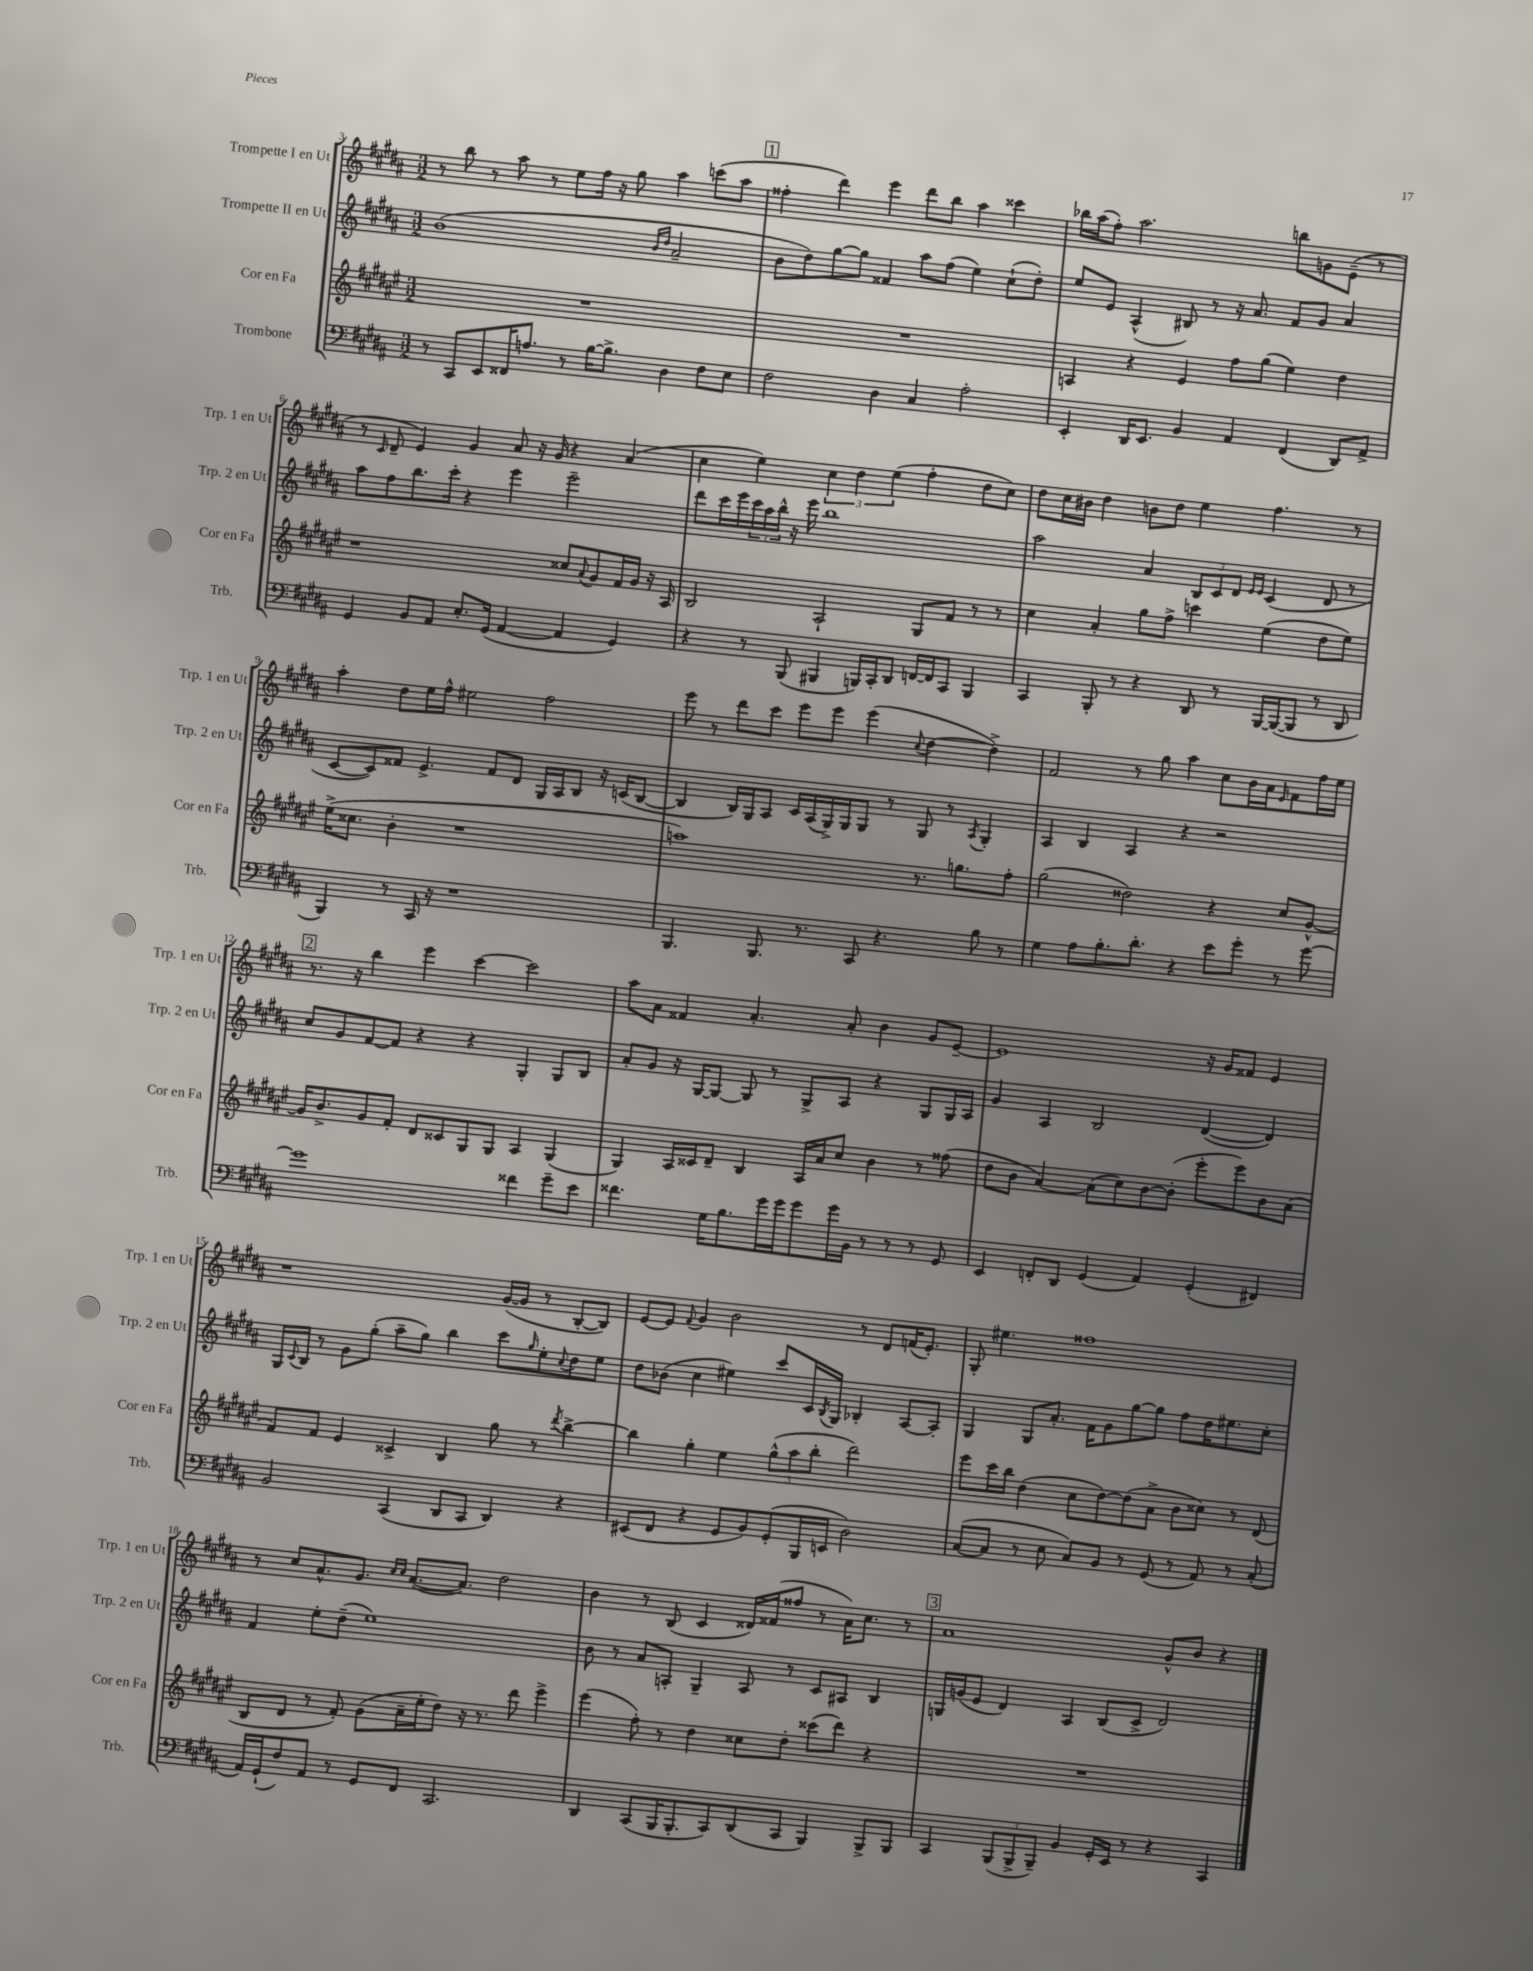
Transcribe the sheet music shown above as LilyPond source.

<<
\new StaffGroup <<
\new Staff = "s0" \with { instrumentName = "Trompette I en Ut" shortInstrumentName = "Trp. 1 en Ut" } {
    \clef treble \key b \major \numericTimeSignature \time 3/2
    r8 b''8 r8 ais''8 r8 e''8 fis''16 r16 gis''8 ais''4 c'''8( ais''8 |
    \mark \markup { \box "1" } fisis''4-. dis'''4) e'''4 dis'''8 b''8 ais''4 cisis'''4 |
    bes''16 ais''16( fis''8-.) ais''2. b''8 g'8 e'8--( r8 |
    r8 \grace { cis'16 } dis'8-- e'4) gis'4 ais'8 r16 gis'16 r4 ais'4( |
    cis''4 e''4) \tuplet 3/2 { cis''4 dis''4 e''4( } fis''4-. dis''8 cis''8) |
    dis''8 cis''16 bis'16 dis''4 b'8 dis''8 e''4 fis''4. r8 |
    ais''4-. dis''8 e''16 fis''16-^ eis''2 fis''2 |
    e'''8 r8 dis'''8 cis'''8 e'''8 e'''8 e'''4( \appoggiatura { cis''8 } dis''4~ dis''4->) |
    fis'2 r8 gis''8 ais''4 cis''8 b'16 ais'16 \grace { e'16 } fis'8 fis''16 e''16 |
    \mark \markup { \box "2" } r8. r16 b''4 e'''4 cis'''4~ cis'''2 |
    ais''8 ais'8 fisis'4 ais'4.-. ais'8-. b'4 gis'8 e'8~-- |
    e'1 r16 gis'16 fisis'8 e'4 |
    r1 gis'16~( gis'16 r8 b8~-. b8) |
    e'8~ e'8 \appoggiatura { fis'8 } gis'4 b'2 r8 dis'8 f'16( e'8.-.) |
    gis8-. eis''4. fisis''1 |
    r8 cis''8 ais'8.-^ gis'8. \grace { cis''16 cis''16 } ais'8.~( ais'8.) dis''2 |
    b'4 r8 b8( cis'4 disis'16) fisis'16( fisis''8 r8 ais'16) cis''8. r8 |
    \mark \markup { \box "3" } ais'1 gis'8-^ b'8 r4 \bar "|." |
}
\new Staff = "s1" \with { instrumentName = "Trompette II en Ut" shortInstrumentName = "Trp. 2 en Ut" } {
    \clef treble \key b \major \numericTimeSignature \time 3/2
    b'1( \grace { b'16 dis''16 } ais'2-- |
    \mark \markup { \box "1" } b'8 dis''8) gis''8~ gis''8 fisis'4 ais''8 fis''8( e''4) cis''8-!( dis''8-.) |
    e''8 e'8 ais4-^( bis8) r8 r16 ais'8. fis'8 gis'8 ais'4 |
    ais''8 fis''8 b''8. cis'''16-. r4 e'''4 e'''2-- |
    dis'''8 cis'''16 e'''16 \tuplet 3/2 { cis'''16 ais''16 b''16-^ } r16 e'''16 b''1 |
    ais''2 ais'4 \tuplet 3/2 { b8 cis'8 dis'8 } \grace { e'16 e'16 } cis'4( dis'8 r8 |
    cis'8~ cis'8) fisis'8 e'4.-> fisis'8 dis'8 gis16 ais16 b8 r16 c'16( b8~ |
    b4 b16) gis16 ais8 cis'16 ais16( gis16->) gis16 gis8 r8 gis8 r8 \acciaccatura { ais8 } gis4-. |
    ais4 b4 ais4 r4 r2 |
    \mark \markup { \box "2" } cis''8 gis'8 fis'8~ fis'8 r4 r4 gis4-. gis8 b8 |
    ais'8-. gis'8 r16 gis16~ gis8~ gis8 r8 gis8-> ais8 r4 gis8 gis16 ais16 |
    gis'4 ais4 b2 dis'4~( dis'4) |
    gis16 \appoggiatura { cis'8 } b16 r8 gis'8 gis''8-.( ais''8-- gis''8) b''4 cis'''8 \grace { gis''16 } e''8-. \appoggiatura { cis''8 } dis''8 e''8 |
    dis''8 bes'8( cis''4 eis''4) cis'''8 cis'16 \acciaccatura { b8 } gis16 bes4-. ais8~ ais8-. |
    gis4 gis8 ais'8.-. fis'16 gis'8 gis''8~ gis''8 fis''8 dis''16 eis''8. cis''8-. |
    fis'4 e''8-. dis''8--( e''1) |
    b'8 r8 ais'8 a8-. gis4-- a8 r8 cis'8 ais8 b4 |
    \mark \markup { \box "3" } g16 g'16( e'8 dis'4) ais4 b8( cis'8-> dis'2) \bar "|." |
}
\new Staff = "s2" \with { instrumentName = "Cor en Fa" shortInstrumentName = "Cor en Fa" } {
    \clef treble \key fis \major \numericTimeSignature \time 3/2
    R1. |
    \mark \markup { \box "1" } R1. |
    a4 r4 eis'4 fis''8 gis''8( eis''4) dis''4 |
    r1 cisis''8 \appoggiatura { ais'8 } gis'8 fis'16 gis'16 r16 ais16 |
    b2 ais2-! gis8 fis'8 r8 r8 |
    cis''4 ais'4-. gis''8 fis''8-> c'''4 eis''4( dis''8 eis''8) |
    eis''16->( cisis''8. b'4-. r1 |
    a''1) r8. g''8. fis''8-. |
    gis''2( disis''2) r4 cis''8 gis'8~-^ |
    \mark \markup { \box "2" } gis'16 b'8.-> gis'8 fis'8-. dis'8 cisis'8 gis8 gis8 ais4 gis4( |
    gis4) ais16 cisis'16 dis'8-- b4 ais16 ais'16 cis''8 b'4 r8 fisis''8( |
    dis''8 b'8 ais'4~) ais'8( cis''8) b'8~ b'8-.( eis'''8-. eis'''8) b'8 ais'8( |
    fis'8) fis'8 eis'4 cisis'4-> b4 gis''8 r8 \acciaccatura { dis'''8 } b''4~-> |
    b''4 gis''4-. eis''4 \tuplet 3/2 { gis''8-^( ais''8 b''8-. } dis'''2) |
    eis'''8 cis'''16 b''16 dis''4( cis''8 dis''8~) dis''8( ais'8-> b'8 cisis''8) r8 dis'8( |
    b8 dis'8 r8 fis'8-.) gis'8( ais'16-- eis''16-. dis''8) r16 r8. dis'''8 eis'''4-> |
    eis'''4( fis''8-.) r8 dis''4 cisis''8 dis''8-. cisis'''8( dis'''8) r4 |
    \mark \markup { \box "3" } R1. \bar "|." |
}
\new Staff = "s3" \with { instrumentName = "Trombone" shortInstrumentName = "Trb." } {
    \clef bass \key b \major \numericTimeSignature \time 3/2
    r8 cis,8 e,8 fisis,16 a8. r8 b16~ b8.-> dis4 fis8 e8 |
    \mark \markup { \box "1" } fis2 dis4 cis4 ais2-. |
    e,4-. dis,16 e,8. b,4 ais,4 fis,4( dis,8) ais,8-> |
    gis,4 b,8 ais,8 e8.-. gis,16( ais,4~ ais,4 gis,4) |
    r4 r8 b,,8( bis,,4 b,,16) cis,16-. dis,8 f,16~ f,16 cis,8 b,,4 |
    cis,4 b,,8-. r8 r4 dis,8 r8 b,,16~ b,,16~( b,,8 r8 dis,8 |
    b,,4) r8 cis,16 r16 r1 |
    b,,4. b,,8. r8. cis,8 r4. b8 r8 |
    gis4 ais8 b8.-. dis'8.-. r4 e'8 gis'8-. r8 gis'8~ |
    \mark \markup { \box "2" } gis'1 fisis'4 gis'8-- e'8 |
    fisis'4. gis16 b8. gis'16 gis'16 gis'8 gis'16 b,16 r8 r8 r8 gis,8 |
    e,4 f,8-. dis,8 gis,4( ais,4) gis,4-.( fis,4) |
    b,2 cis,4( dis,8 cis,8 dis,4) r4 |
    eis,8( fis,8 r4 gis,8 b,8) gis,8-.( b,,16 e,16 dis2) |
    cis8~( cis8 r8 e8 cis8) b,8 r8 gis,8( r8 ais,8) r8 cis8-.( |
    ais,16) gis,16-!( fis8) ais,8 r8 gis,8 fis,8 cis,2. |
    dis,4 cis,8( b,,16 b,,8.-. cis,8) dis,8( cis,8 b,,4) b,,8-> b,,8 |
    \mark \markup { \box "3" } cis,4 \tuplet 3/2 { b,,8( b,,8-> b,,8--) } b,4 gis,16-. e,16 r8 r4 cis,4 \bar "|." |
}
>>
>>
\layout { \context { \Score currentBarNumber = #3 } }
